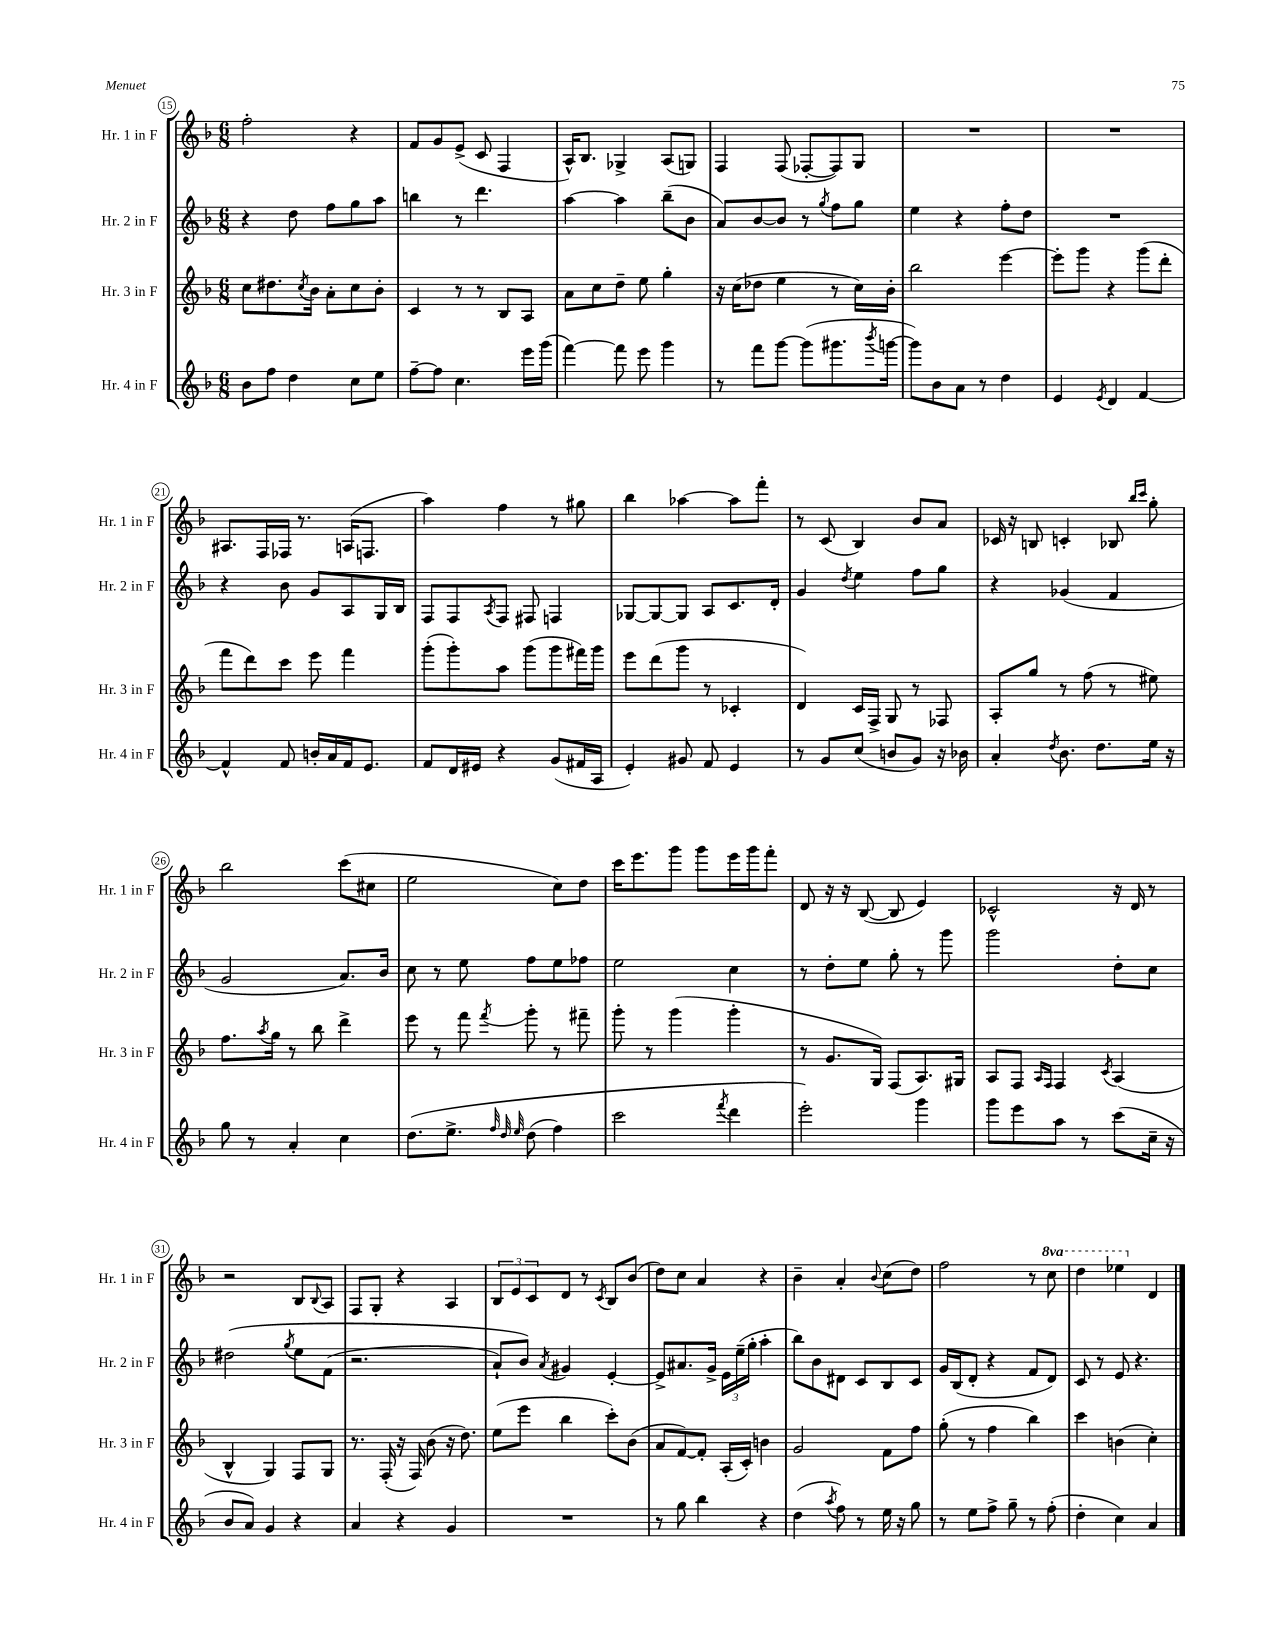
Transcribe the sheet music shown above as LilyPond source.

<<
\new StaffGroup <<
\new Staff = "s0" \with { instrumentName = "Hr. 1 in F" shortInstrumentName = "Hr. 1 in F" } {
    \clef treble \key f \major \numericTimeSignature \time 6/8 \set Staff.ottavationMarkups = #ottavation-simple-ordinals
    f''2-. r4 |
    f'8 g'8 e'8->( c'8 f4 |
    a16-^) bes8. ges4-> a8( g8) |
    f4 f8( fes8~-. fes8) g8 |
    R2. |
    R2. |
    ais8. f16 fes16 r8. a16( f8. |
    a''4) f''4 r8 gis''8 |
    bes''4 aes''4~ aes''8 f'''8-. |
    r8 c'8( bes4) bes'8 a'8 |
    ces'16 r16 b8 c'4-. bes8 \grace { bes''16 c'''16 } g''8-. |
    bes''2 c'''8( cis''8 |
    e''2 c''8) d''8 |
    c'''16 e'''8. g'''8 g'''8 e'''16 g'''16 f'''8-. |
    d'8 r16 r16 bes8~( bes8 e'4) |
    ces'2-^ r16 d'16 r8 |
    r2 bes8 \appoggiatura { bes8 } a8 |
    f8 g8-. r4 a4 |
    \tuplet 3/2 { bes8 e'8 c'8 } d'8 r8 \acciaccatura { c'8 } bes8 bes'8( |
    d''8) c''8 a'4 r4 |
    bes'4-- a'4-. \appoggiatura { bes'8 } c''8( d''8) |
    f''2 r8 \ottava #1 c'''8 |
    d'''4 ees'''4 \ottava #0 d'4 \bar "|." |
}
\new Staff = "s1" \with { instrumentName = "Hr. 2 in F" shortInstrumentName = "Hr. 2 in F" } {
    \clef treble \key f \major \numericTimeSignature \time 6/8
    r4 d''8 f''8 g''8 a''8 |
    b''4 r8 d'''4. |
    a''4~ a''4 bes''8--( bes'8 |
    a'8) bes'8~ bes'8 r8 \acciaccatura { g''8 } f''8 g''8 |
    e''4 r4 f''8-. d''8 |
    R2. |
    r4 bes'8 g'8 a8 g16 bes16 |
    f8 f8 \acciaccatura { a8 } f8 fis8 f4 |
    ges8~ ges8~ ges8 a8 c'8. d'16-. |
    g'4 \acciaccatura { d''8 } e''4 f''8 g''8 |
    r4 ges'4( f'4 |
    g'2 a'8.) bes'16 |
    c''8 r8 e''8 f''8 e''8 fes''8 |
    e''2 c''4 |
    r8 d''8-. e''8 g''8-. r8 g'''8 |
    g'''2 d''8-. c''8 |
    dis''2\( \acciaccatura { g''8 } e''8 f'8( |
    r2. |
    a'8-!) bes'8\) \acciaccatura { a'8 } gis'4 e'4~-. |
    e'8-> ais'8. g'16-> \tuplet 3/2 { e'16 e''16--( g''16-. } a''4-. |
    bes''8) bes'8 dis'8 c'8 bes8 c'8 |
    g'16 bes16( d'8-. r4 f'8 d'8) |
    c'8 r8 e'8 r4. \bar "|." |
}
\new Staff = "s2" \with { instrumentName = "Hr. 3 in F" shortInstrumentName = "Hr. 3 in F" } {
    \clef treble \key f \major \numericTimeSignature \time 6/8
    c''8 dis''8. \acciaccatura { c''8 } bes'16 a'8-. c''8 bes'8-. |
    c'4 r8 r8 bes8 a8 |
    a'8 c''8 d''8-- e''8 g''4-. |
    r16 c''16( des''8 e''4 r8 c''16) bes'16-. |
    bes''2 e'''4~ |
    e'''8-. g'''8 r4 g'''8( d'''8-. |
    f'''8 d'''8) c'''8 e'''8 f'''4 |
    g'''8-.( g'''8-.) a''8 g'''8( g'''8 fis'''16) g'''16 |
    e'''8 d'''8( g'''8 r8 ces'4-. |
    d'4) c'16 f16-> g8 r8 fes8 |
    a8-. g''8 r8 f''8( r8 eis''8) |
    f''8. \acciaccatura { a''8 } g''16 r8 bes''8 d'''4-> |
    e'''8 r8 f'''8 \acciaccatura { f'''8 } g'''8-. r8 fis'''8-- |
    g'''8-. r8 g'''4( g'''4-. |
    r8 g'8. g16) f8( a8.) gis16 |
    a8 f8 \grace { a16 f16 } f4 \acciaccatura { c'8 } a4( |
    bes4-^ g4) f8 g8 |
    r8. f16-.( r16 f16) bes'8( r16 d''8.) |
    e''8( e'''8 bes''4 c'''8-.) bes'8( |
    a'8 f'8~) f'8-. a16-.( c'16-.) b'4 |
    g'2 f'8 f''8 |
    g''8-.( r8 f''4 bes''4) |
    c'''4 b'4( c''4-.) \bar "|." |
}
\new Staff = "s3" \with { instrumentName = "Hr. 4 in F" shortInstrumentName = "Hr. 4 in F" } {
    \clef treble \key f \major \numericTimeSignature \time 6/8
    bes'8 f''8 d''4 c''8 e''8 |
    f''8~-- f''8 c''4. e'''16 g'''16( |
    f'''4~) f'''8 e'''8 g'''4 |
    r8 f'''8 g'''8~ g'''8( gis'''8. \acciaccatura { bes'''8 } g'''16~ |
    g'''8) bes'8 a'8 r8 d''4 |
    e'4 \acciaccatura { e'8 } d'4 f'4~ |
    f'4-^ f'8 b'16-. a'16 f'16 e'8. |
    f'8 d'16 eis'16 r4 g'8( fis'16 a16 |
    e'4-.) gis'8 f'8 e'4 |
    r8 g'8 c''8( b'8 g'8) r16 bes'16 |
    a'4-. \acciaccatura { d''8 } bes'8. d''8. e''16 r16 |
    g''8 r8 a'4-. c''4 |
    d''8.\( e''8.-> \grace { f''32 d''32 e''32 } d''8( f''4) |
    c'''2 \acciaccatura { f'''8 } d'''4 |
    e'''2-.\) g'''4 |
    g'''8 e'''8 a''8 r8 c'''8( c''16-- r16 |
    bes'8 a'8) g'4 r4 |
    a'4 r4 g'4 |
    R2. |
    r8 g''8 bes''4 r4 |
    d''4( \acciaccatura { a''8 } f''8) r8 e''16 r16 g''8 |
    r8 e''8 f''8-> g''8-- r8 f''8-.( |
    d''4-. c''4) a'4 \bar "|." |
}
>>
>>
\layout { \context { \Score currentBarNumber = #15 \override BarNumber.stencil = #(make-stencil-circler 0.1 0.3 ly:text-interface::print) } }
